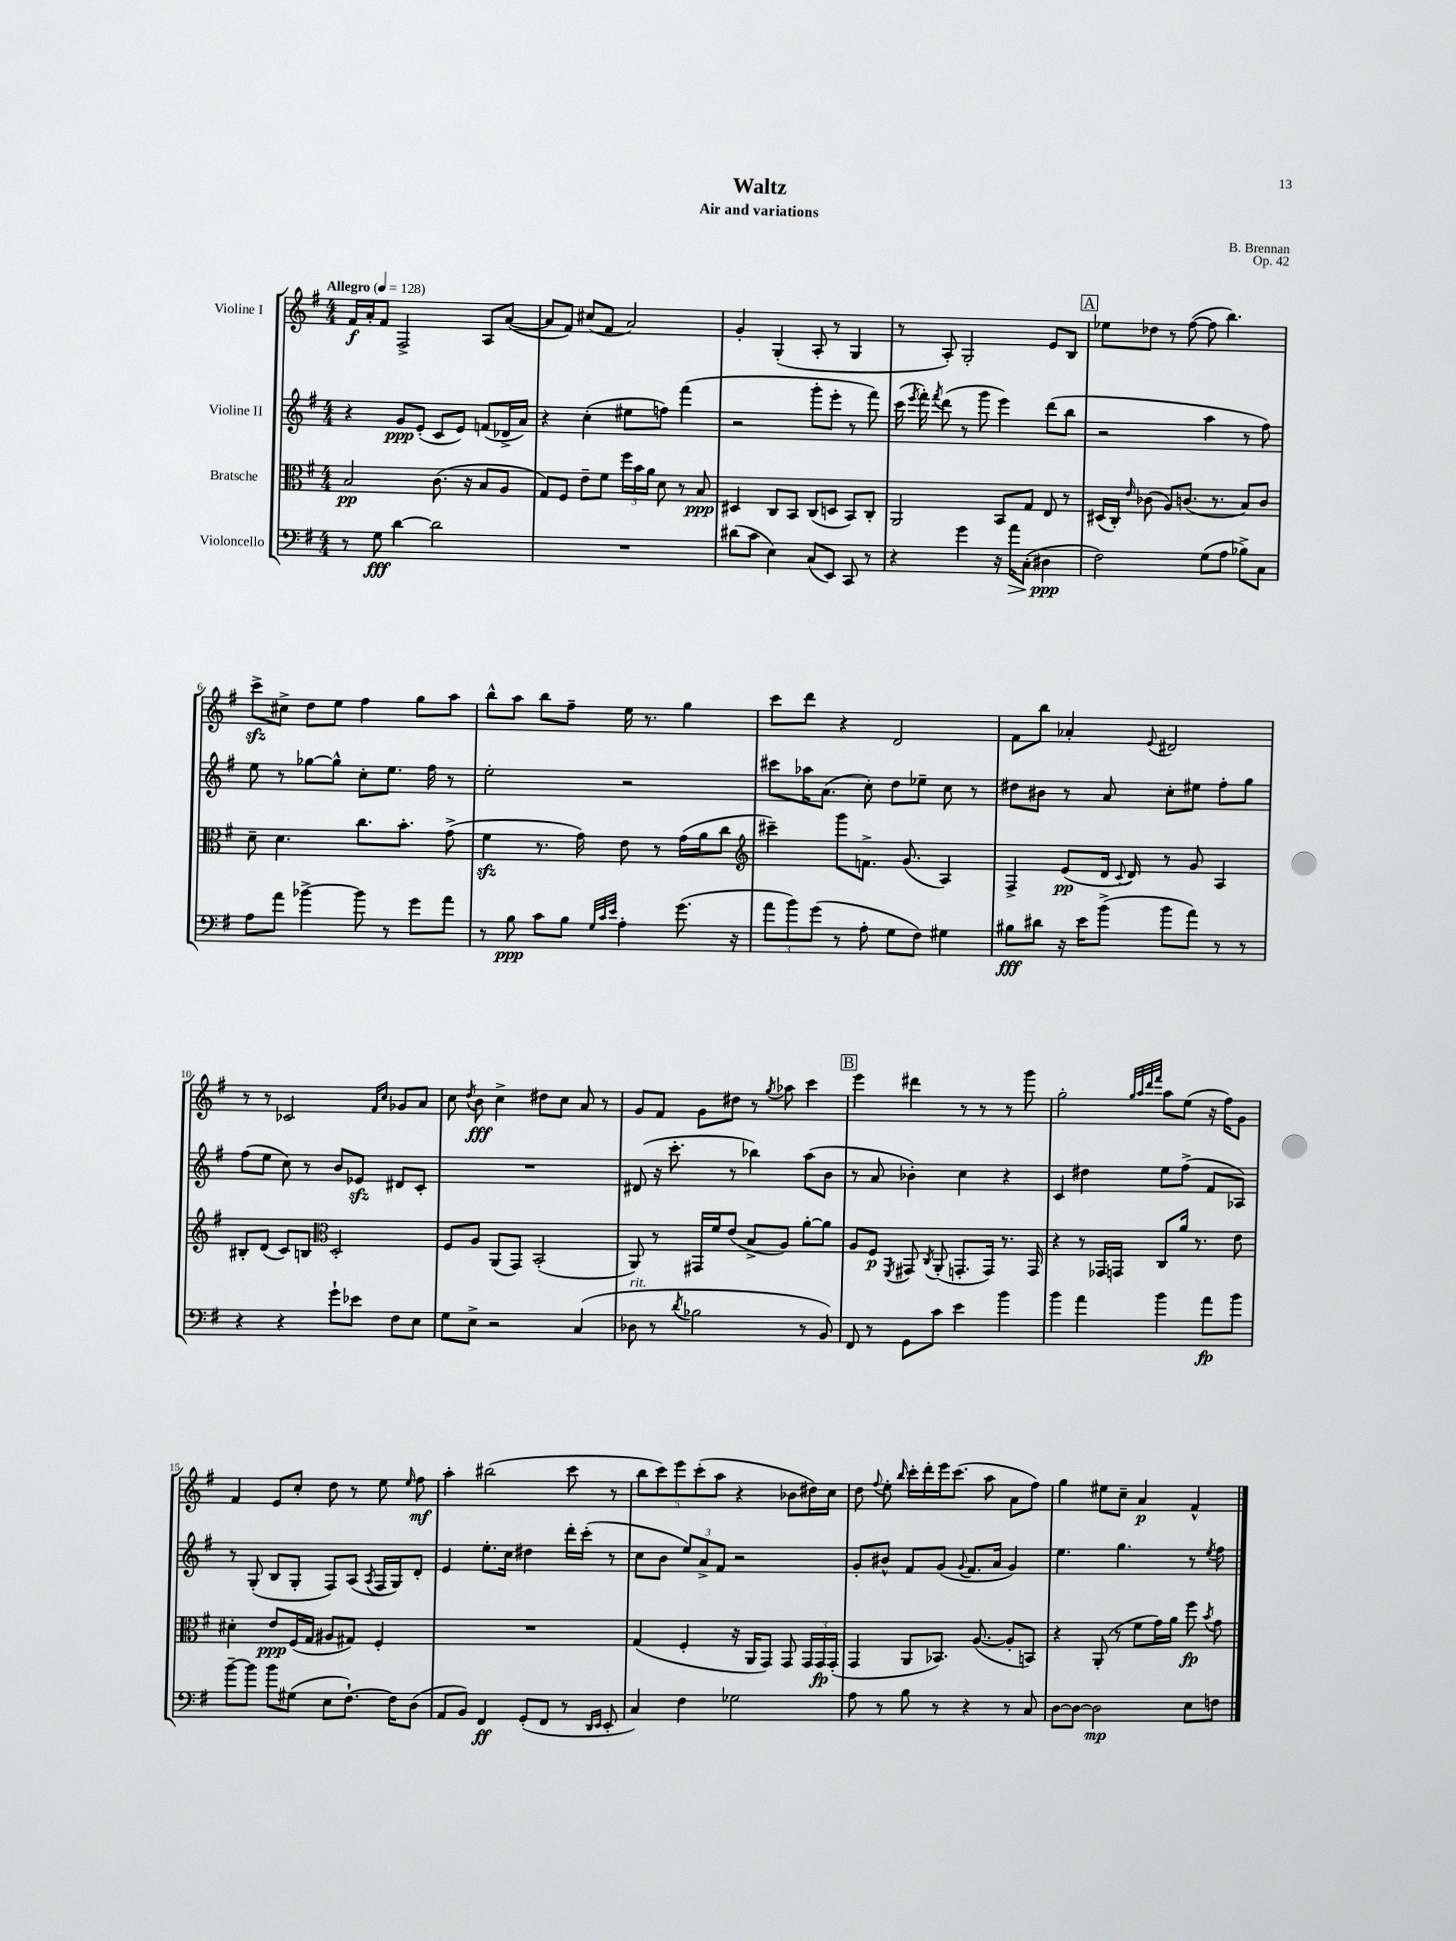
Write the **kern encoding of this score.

**kern	**dynam	**kern	**dynam	**kern	**dynam	**kern	**dynam
*part4	*part4	*part3	*part3	*part2	*part2	*part1	*part1
*staff4	*staff4	*staff3	*staff3	*staff2	*staff2	*staff1	*staff1
*I"Violoncello	*	*I"Bratsche	*	*I"Violine II	*	*I"Violine I	*
*clefF4	*	*clefC3	*	*clefG2	*	*clefG2	*
*k[f#]	*	*k[f#]	*	*k[f#]	*	*k[f#]	*
*M4/4	*	*M4/4	*	*M4/4	*	*M4/4	*
*MM128	*	*MM128	*	*MM128	*	*MM128	*
=1	=1	=1	=1	=1	=1	=1	=1
!	!	!	!	!	!	!LO:TX:a:B:t=Allegro	!
8r	.	2B/	pp	4r	.	16f#/LL	f
.	.	.	.	.	.	16a'/J	.
8G\	fff	.	.	.	.	8f#/J	.
[4d\	.	.	.	8g/L	ppp	2F#^/	.
.	.	.	.	(8e'/J	.	.	.
2d\]	.	(8.c\	.	8c/L	.	.	.
.	.	.	.	8e/J)	.	.	.
.	.	16r	.	.	.	.	.
.	.	8B/L	.	(8fn/L	.	8A/L	.
.	.	8A/J	.	16d-X^/L	.	([8a/J	.
.	.	.	.	16a/JJ)	.	.	.
=2	=2	=2	=2	=2	=2	=2	=2
1r	.	8G/L)	.	4r	.	8a/L]	.
.	.	8F#/J	.	.	.	8f#/J)	.
.	.	8e~\L	.	(4cc'\	.	(8cc#X/L	.
.	.	8f#\J	.	.	.	8f#/J	.
.	.	24ff#\LL	.	8ee#X\L	.	2a/)	.
.	.	24b\	.	.	.	.	.
.	.	24a\JJ	.	.	.	.	.
.	.	8d\	.	8ffn\J)	.	.	.
.	.	8r	.	(4fff#\	.	.	.
.	.	8B/	ppp	.	.	.	.
=3	=3	=3	=3	=3	=3	=3	=3
(8d#X\L	.	4D#X/	.	2r	.	4g'/	.
8c\J	.	.	.	.	.	.	.
4E\)	.	8C/L	.	.	.	(4G'/	.
.	.	8BB/J	.	.	.	.	.
(8C/L	.	(8C/L	.	8ggg'\L	.	8A'/	.
8EE/J)	.	8Dn/J	.	8eee'\J	.	8r	.
8CC/	.	8BB/L)	.	8r	.	4G/	.
8r	.	8C'/J	.	8fff#\)	.	.	.
=4	=4	=4	=4	=4	=4	=4	=4
4r	.	2AA/	.	(16ccc\	.	8r	.
.	.	.	.	8qeee/	.	.	.
.	.	.	.	16fff#'\)	.	.	.
.	.	.	.	8qfff#/	.	.	.
.	.	.	.	(8ddd\	.	8A'/)	.
4g\	.	.	.	8r	.	2G'/	.
.	.	.	.	8ggg\	.	.	.
16r	.	8BB/L	.	4eee\)	.	.	.
!	!LO:HP:b	!	!	!	!	!	!
16a\KL	>	.	.	.	.	.	.
(8C'\J	.	8G/J	.	.	.	.	.
4D#X\	ppp	8E/	.	(8ddd\L	.	8e/L	.
.	.	8r	.	8bb\J	.	8B/J	.
.	]	.	.	.	.	.	.
!!LO:REH:place=s1:t=A
=5	=5	=5	=5	=5	=5	=5	=5
2F#\)	.	(16D#X/LL	.	2r	.	8ee-X\L	.
.	.	16C'/JJ)	.	.	.	.	.
.	.	16qqe/	.	.	.	.	.
.	.	(8c-X\	.	.	.	8dd-X\J	.
.	.	8A/L)	.	.	.	8r	.
.	.	(8.cn/J	.	.	.	([8ff#\	.
(8G\L	.	.	.	4aa\	.	8ff#\]	.
.	.	8.r	.	.	.	.	.
8A\J	.	.	.	.	.	4.bb\)	.
8B-X^\L)	.	8B/L)	.	8r	.	.	.
8C\J	.	8c/J	.	8ff#\)	.	.	.
!!LO:LB:g=z
=6	=6	=6	=6	=6	=6	=6	=6
8A\L	.	8d~\	.	8ee\	.	8ccczz^\L	.
8a\J	.	4.d\	.	8r	.	8cc#X^\J	.
[4b-X^\	.	.	.	[8gg-X\L	.	8dd\L	.
.	.	.	.	8gg-^^\J]	.	8ee\J	.
8b-\]	.	8.cc\L	.	8cc'\L	.	4ff#\	.
8r	.	.	.	8.ee\J	.	.	.
.	.	8.b'\J	.	.	.	.	.
8g\L	.	.	.	.	.	8gg\L	.
.	.	.	.	16ff#\	.	.	.
8a\J	.	(8g^\	.	8r	.	8aa\J	.
=7	=7	=7	=7	=7	=7	=7	=7
8r	.	4f#zz\	.	2ee'\	.	8bb^^\L	.
8B\	ppp	.	.	.	.	8aa\J	.
8c\L	.	8.r	.	.	.	8bb\L	.
8B\J	.	.	.	.	.	8ff#~\J	.
.	.	16g\)	.	.	.	.	.
32qqG/LLL	.	.	.	.	.	.	.
32qqc/	.	.	.	.	.	.	.
32qqe/JJJ	.	.	.	.	.	.	.
4A'\	.	8e\	.	2r	.	16ee\	.
.	.	.	.	.	.	8.r	.
.	.	8r	.	.	.	.	.
(8.g\	.	(16g\LL	.	.	.	4gg\	.
.	.	16a\J	.	.	.	.	.
.	.	8cc\J	.	.	.	.	.
16r	.	.	.	.	.	.	.
=8	=8	=8	=8	=8	=8	=8	=8
*	*	*clefG2	*	*	*	*	*
12a\L	.	4ccc#X~\)	.	8ccc#X\L	.	8ccc\L	.
12b\)	.	.	.	.	.	.	.
.	.	.	.	16aa-X\K	.	8ddd\J	.
(12g\J	.	.	.	.	.	.	.
.	.	.	.	(8.a\J	.	.	.
8r	.	8ggg\L	.	.	.	4r	.
8A'\	.	8.fn^\J	.	8cc'\)	.	.	.
8G\L	.	.	.	8dd\L	.	2d/	.
.	.	(8.g/	.	.	.	.	.
8F#\J)	.	.	.	8ee-X~\J	.	.	.
4G#X\	.	4A/)	.	8cc\	.	.	.
.	.	.	.	8r	.	.	.
=9	=9	=9	=9	=9	=9	=9	=9
8B#X\L	fff	4F#^/	.	8dd#X\L	.	8f#\L	.
8d#X\J	.	.	.	8b#X\J	.	8bb\J	.
16r	.	(8e/L	pp	8r	.	4a-X'/	.
16e\KL	.	.	.	.	.	.	.
(8b^\J	.	16d/Jk	.	8a/	.	.	.
.	.	8qqc/	.	.	.	.	.
.	.	16d/)	.	.	.	.	.
.	.	.	.	.	.	8qqe/	.
8b\L	.	8r	.	8cc'\L	.	2d#X/	.
8a\J)	.	8g/	.	8ee#X\J	.	.	.
8r	.	4A/	.	8ff#'\L	.	.	.
8r	.	.	.	8gg\J	.	.	.
!!LO:LB:g=z
=10	=10	=10	=10	=10	=10	=10	=10
4r	.	8B#X'/L	.	(8ff#\L	.	8r	.
.	.	(8d/J	.	8ee\J	.	8r	.
4r	.	8c/L)	.	8cc\)	.	2c-X/	.
.	.	8Bn/J	.	8r	.	.	.
*	*	*clefC3	*	*	*	*	*
8g`\L	.	2D'/	.	8b/L	.	.	.
8e-X\J	.	.	.	8e-Xzz/J	.	.	.
.	.	.	.	.	.	16qqf#/LL	.
.	.	.	.	.	.	16qqcc/JJ	.
8F#\L	.	.	.	8d#X/L	.	8g-X/L	.
8E\J	.	.	.	8c'/J	.	8a/J	.
=11	=11	=11	=11	=11	=11	=11	=11
8G\L	.	8F#/L	.	1r	.	8cc\	.
.	.	.	.	.	.	8qdd/	.
8E^\J	.	8A/J	.	.	.	8b\	fff
2r	.	(8AA/L	.	.	.	4cc^\	.
.	.	8GG/J)	.	.	.	.	.
.	.	(2BB'/	.	.	.	8dd#X\L	.
.	.	.	.	.	.	8cc\J	.
(4C/	.	.	.	.	.	8a/	.
.	.	.	.	.	.	8r	.
=12	=12	=12	=12	=12	=12	=12	=12
!LO:TX:a:i:t=rit.	!	!	!	!	!	!	!
8D-X\	.	8AA/)	.	(8d#X/	.	8g/L	.
8r	.	8r	.	16r	.	8f#/J	.
.	.	.	.	8.ccc'\	.	.	.
8qd/	.	.	.	.	.	.	.
2B-X\	.	16GG#X/LL	.	.	.	8g\L	.
.	.	16f#/J	.	.	.	.	.
.	.	(8e/J	.	8r	.	8dd#X\J	.
.	.	8B^/L	.	4bb-X\)	.	8r	.
.	.	.	.	.	.	8qgg/	.
.	.	8A/J)	.	.	.	8aa-X\	.
8r	.	[8a'\L	.	(8aa\L	.	4ccc\	.
8BB/)	.	8a\J]	.	8b\J	.	.	.
!!LO:REH:place=s1:t=B
=13	=13	=13	=13	=13	=13	=13	=13
8FF#/	.	8A/L	.	8r	.	4eee\	.
8r	.	8F#/J	p	8a/	.	.	.
.	.	8qFF#/	.	.	.	.	.
8GG\L	.	8GG#X/	.	4b-X'\)	.	4ddd#X\	.
.	.	8qC/	.	.	.	.	.
8c\J	.	(8AA'/	.	.	.	.	.
4e\	.	8.GGn'/L	.	4cc\	.	8r	.
.	.	.	.	.	.	8r	.
.	.	16GG/Jk)	.	.	.	.	.
4b\	.	8.r	.	4r	.	8r	.
.	.	.	.	.	.	8ggg\	.
.	.	16GG/	.	.	.	.	.
=14	=14	=14	=14	=14	=14	=14	=14
4b\	.	4r	.	4c/	.	2gg'\	.
4a\	.	8r	.	4dd#X\	.	.	.
.	.	16GG-X/LL	.	.	.	.	.
.	.	16GGn/JJ	.	.	.	.	.
.	.	.	.	.	.	32qqgg/LLL	.
.	.	.	.	.	.	32qqaa/	.
.	.	.	.	.	.	32qqddd/	.
.	.	.	.	.	.	32qqfff#/JJJ	.
4b\	.	8C/L	.	8ee\L	.	8aa\L	.
.	.	16a/Jk	.	(8ff#^\J	.	(8ee\J	.
.	.	8.r	.	.	.	.	.
8a\L	fp	.	.	8f#/L	.	16r	.
.	.	.	.	.	.	16ff#\KL)	.
8b\J	.	8e\	.	8A-X/J)	.	8g\J	.
!!LO:LB:g=z
=15	=15	=15	=15	=15	=15	=15	=15
[8b~\L	.	4d#X'\	.	8r	.	4f#/	.
8b\J]	.	.	.	(8G'/	.	.	.
8b\L	.	8e/L	ppp	8B/L	.	8e/L	.
(8G#X\J	.	(16F#/L	.	8G'/J	.	8cc'/J	.
.	.	16G/JJ	.	.	.	.	.
8E\L	.	8A#X/L	.	8F#/L)	.	8dd\	.
[8.F#`\J)	.	8G#X/J)	.	(8A/J	.	8r	.
.	.	.	.	8qA/	.	.	.
.	.	4F#'/	.	16F#/LL	.	8ee\	.
16F#\KL]	.	.	.	16G/J)	.	.	.
.	.	.	.	.	.	16qqee/	.
(8D\J	.	.	.	8d'/J	.	8ff#\	mf
=16	=16	=16	=16	=16	=16	=16	=16
8AA/L	.	1r	.	4e/	.	4aa'\	.
8BB/J)	.	.	.	.	.	.	.
4FF#/	ff	.	.	8.ee'\L	.	(2bb#X\	.
.	.	.	.	16cc\Jk	.	.	.
(8GG'/L	.	.	.	4dd#X\	.	.	.
8FF#/J	.	.	.	.	.	.	.
8r	.	.	.	16ddd'\LL	.	8ccc\	.
.	.	.	.	(16ccc'\JJ	.	.	.
16qqDD/LL	.	.	.	.	.	.	.
16qqEE/JJ	.	.	.	.	.	.	.
8EE'/	.	.	.	8r	.	8r	.
=17	=17	=17	=17	=17	=17	=17	=17
4C/)	.	(4G/	.	8cc\L	.	10bb\L	.
.	.	.	.	.	.	10ccc\)	.
.	.	.	.	8b\J	.	.	.
.	.	.	.	.	.	10eee\	.
4F#\	.	4F#'/	.	12ee/L)	.	.	.
.	.	.	.	.	.	(10ccc'\	.
.	.	.	.	12a^/	.	.	.
.	.	.	.	.	.	10aa\J	.
.	.	.	.	12f#/J	.	.	.
2G-X\	.	16r	.	2r	.	4r	.
.	.	16AA/KL	.	.	.	.	.
.	.	8GG/J)	.	.	.	.	.
.	.	8GG/	.	.	.	8b-X\L	.
.	.	24GG/LL	.	.	.	16dd#X\L)	.
.	.	24GG/	fp	.	.	.	.
.	.	.	.	.	.	16cc\JJ	.
.	.	(24GG'/JJ	.	.	.	.	.
=18	=18	=18	=18	=18	=18	=18	=18
8A\	.	4GG/	.	8g'/L	.	8dd\	.
.	.	.	.	.	.	8qqff#/	.
8r	.	.	.	8b#X^^/J	.	8ee'\	.
.	.	.	.	.	.	16qqbb/	.
8B\	.	8AA/L	.	8f#/L	.	16ccc'\LL	.
.	.	.	.	.	.	16ddd'\	.
8r	.	8.BB-X/J)	.	(8g/J	.	16eee\J	.
.	.	.	.	.	.	(8.ccc\J	.
.	.	.	.	8qqg/	.	.	.
4r	.	.	.	8.f#/L	.	.	.
.	.	([8.A/	.	.	.	.	.
.	.	.	.	.	.	8aa\	.
.	.	.	.	16a/Jk	.	.	.
8r	.	8A'/L]	.	4g/)	.	8a\L	.
8C/	.	8BBn/J)	.	.	.	8ff#\J)	.
=19	=19	=19	=19	=19	=19	=19	=19
[8D\L	.	4r	.	4.ee\	.	4gg\	.
8D\J_	.	.	.	.	.	.	.
2D\]	mp	(8AA'/	.	.	.	8ee#X\L	.
.	.	8r	.	4.gg\	.	8cc~\J	.
.	.	8f#\L	.	.	.	4a/	p
.	.	16g\L)	.	.	.	.	.
.	.	16a\JJ	.	.	.	.	.
8E\L	.	8ff#\	fp	8r	.	4f#^^/	.
.	.	8qb/	.	8qee/	.	.	.
8Fn\J	.	8g\	.	8ff#\	.	.	.
==	==	==	==	==	==	==	==
*-	*-	*-	*-	*-	*-	*-	*-
